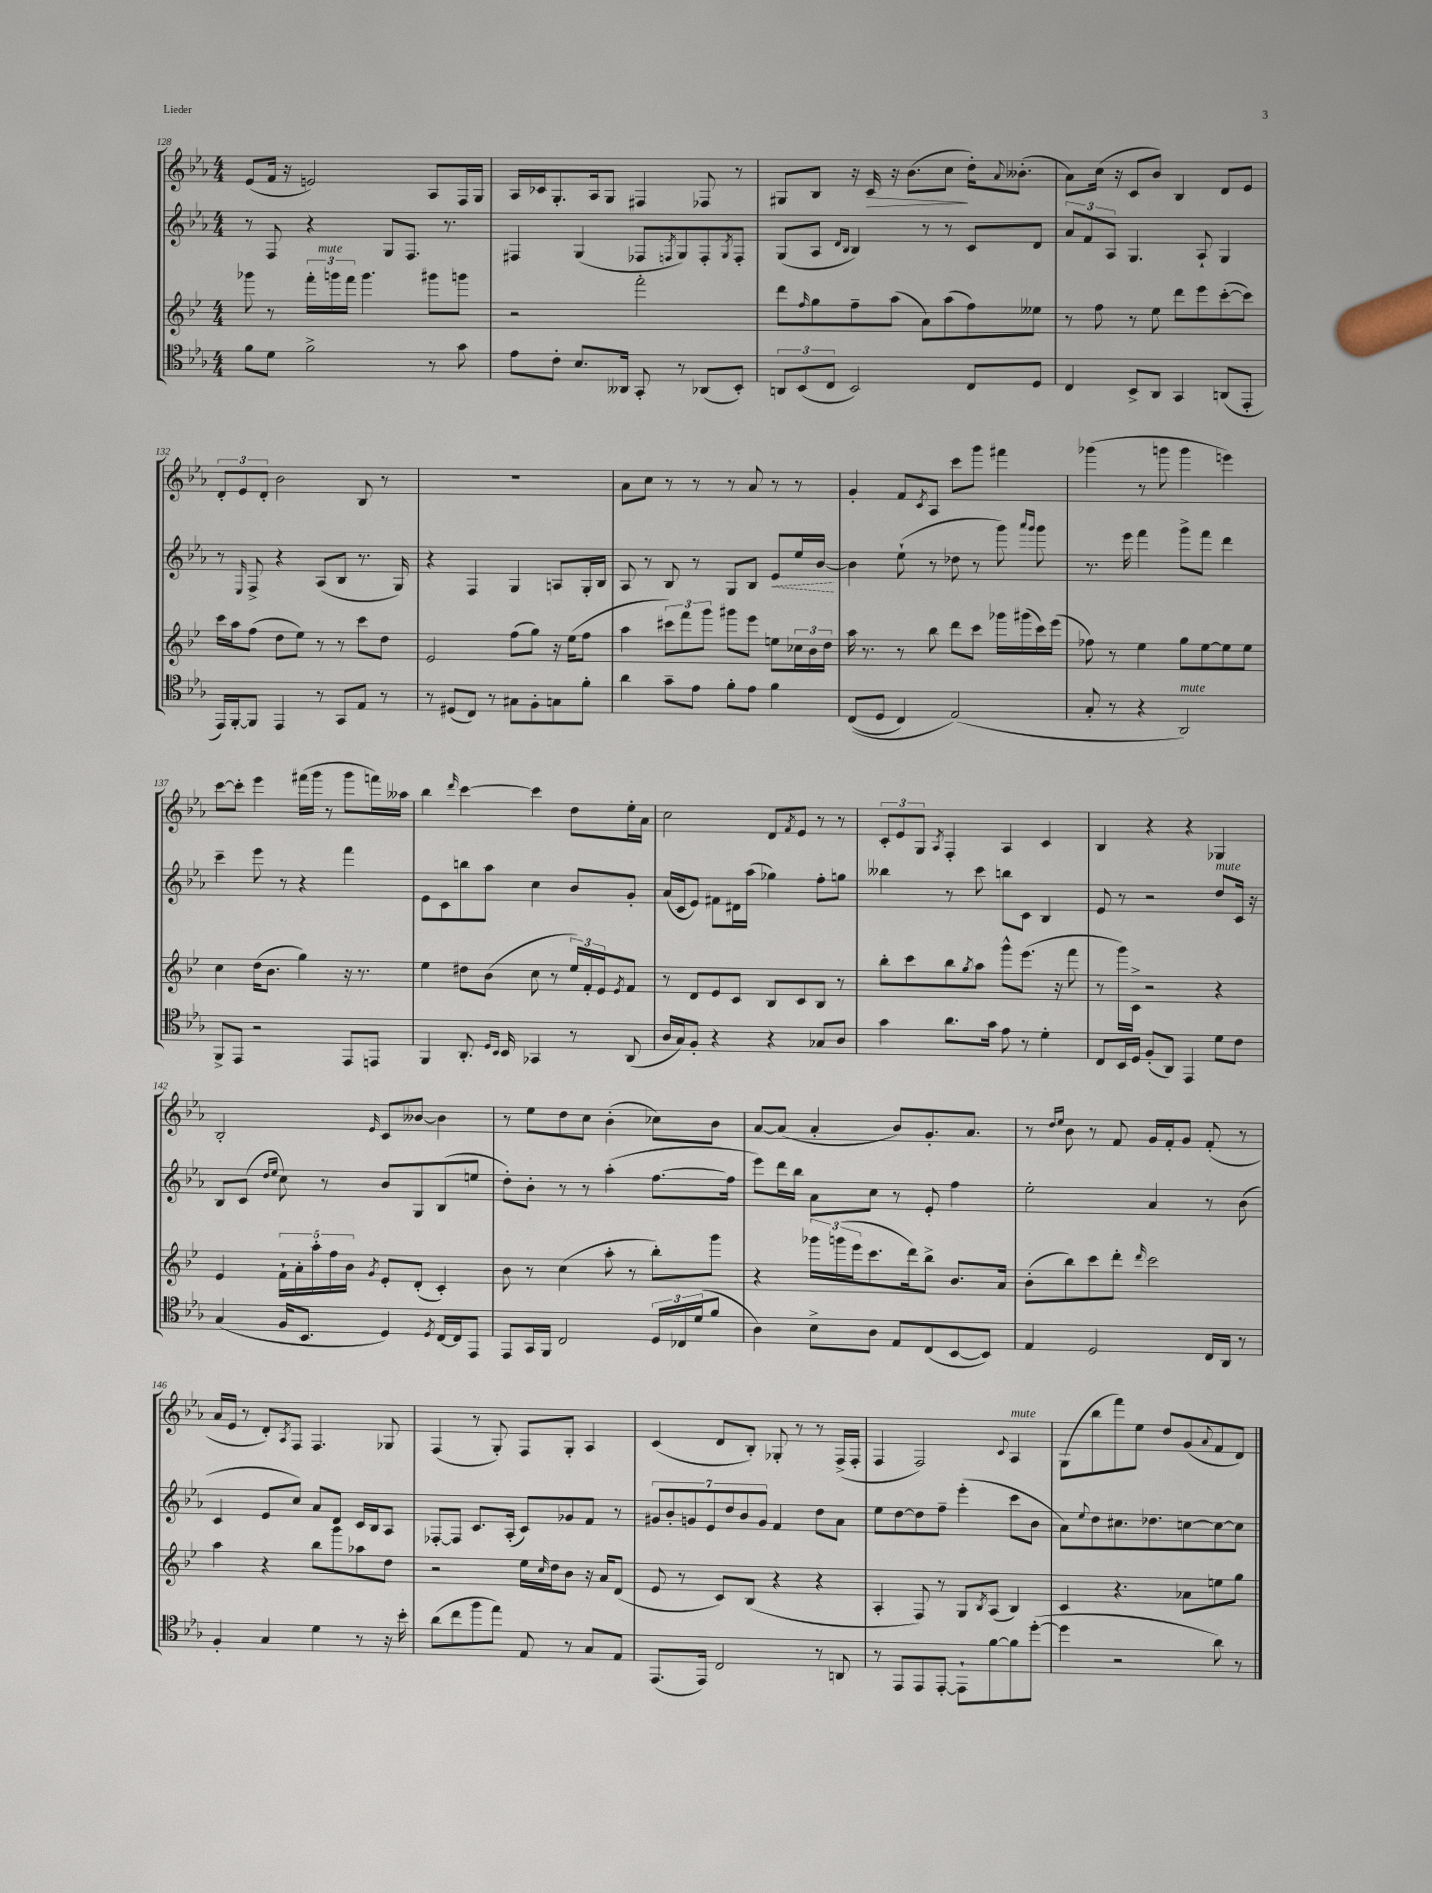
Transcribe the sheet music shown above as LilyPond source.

<<
\new StaffGroup <<
\new Staff = "s0" {
    \clef treble \key ees \major \numericTimeSignature \time 4/4
    ees'8( f'16 r16 e'2) aes8 f16 g16 |
    aes16 ces'16 g8.-. aes16 g8 fis4 fes8 r8 |
    gis8 bes8 r16 c'16\> r16 bes'8.( c''8\! d''16-.) \appoggiatura { aes'8 } beses'8.-.( |
    aes'8) c''16( r16 c'8 bes'8) bes4 d'8 ees'8 |
    \tuplet 3/2 { d'8-. ees'8 d'8-. } bes'2 bes8 r8 |
    R1 |
    aes'8 c''8 r8 r8 r8 aes'8 r8 r8 |
    g'4-. f'8 \acciaccatura { c'8 } aes8 c'''8 g'''8 fis'''4 |
    ges'''4( r8 g'''8 g'''4 e'''4) |
    c'''8~ c'''8-. ees'''4 fis'''16( g'''16 r8 g'''8 f'''16) aeses''16 |
    bes''4 \grace { d'''16 } c'''4~ c'''4 d''8 ees''16-. aes'16 |
    c''2 d'8 \acciaccatura { f'8 } ees'8 r8 r8 |
    \tuplet 3/2 { c'8-. ees'8 g8 } \acciaccatura { aes8 } f4-. aes4 c'4 |
    bes4 r4 r4 ges4 |
    bes2-. \grace { ees'16 } c'8 beses'8~ beses'4 |
    r8 ees''8 d''8 c''8 bes'4-.( ces''8) bes'8 |
    aes'8~ aes'8( aes'4-. bes'8) g'8.-. aes'8. |
    r8 \grace { d''16 ees''16 } bes'8 r8 f'8 g'16 f'16-. g'8 f'8-.( r8 |
    aes'16 ees'16 r8 d'8-.) \acciaccatura { aes8 } f8 f4. ges8 |
    f4( r8 g8-.) f8 g8-. aes4 |
    c'4( d'8 bes8-.) ges8-. r8 r8 f16->( f16-. |
    f4 f2) \appoggiatura { c'8 } aes4^\markup { \italic "mute" } |
    g8( bes''8 f'''8) ees''8 d''8 g'8( \appoggiatura { aes'8 } f'8 d'8) \bar "|." |
}
\new Staff = "s1" {
    \clef treble \key ees \major \numericTimeSignature \time 4/4
    r8 f8 r4 g8 f8. r8. |
    fis4 g4( fes8 \acciaccatura { f8 } g8) f8-. \acciaccatura { g8 } f8-. |
    g8( aes8 \grace { d'16 bes16 } bes4) r8 r8 c'8 d'8 |
    \tuplet 3/2 { aes'8 f'8 aes8 } g4. aes8-! g4 |
    r8 \grace { ees16 } f8-> r4 aes8( bes8 r8. g16) |
    r4 f4 g4 a8 g16-. bes16 |
    aes8 r8 bes8 r8 g8 bes8 \once \override Hairpin.style = #'dashed-line ees'8\< ees''16 bes'16~\! |
    bes'4 ees''8-!( r8 des''8 r8 g'''8) \grace { aes'''16 g'''16 } g'''8 |
    r8. ees'''16 f'''4 g'''8-> f'''8 d'''4 |
    c'''4-- ees'''8 r8 r4 f'''4 |
    ees'8 c'8 b''8 aes''8 c''4 bes'8 g'8-. |
    aes'16( c'16 ees'8) fis'8 dis'16 aes''16( ges''4) f''8-. g''8 |
    beses''4 r8 c'''8 b''8 c'8 bes4 |
    ees'8 r8 r2 d''8^\markup { \italic "mute" } c'16 r16 |
    bes8 c'8( \grace { d''16 ees''16 } c''8) r8 bes'8 g8 bes8( e''8 |
    d''8-.) bes'8-. r8 r8 aes''4-.( f''8.~ f''16 |
    ees'''8) d'''16 bes''16 aes'8 c''8 r8 ees'8-. f''4 |
    ees''2-. aes'4 r8 bes'8( |
    c'4 ees'8 c''8) aes'8 d'8 c'16 bes16 aes8 |
    fes8~-. fes8 c'8. aes16-.( c'8) ges'8 f'8 r8 |
    \tuplet 7/4 { gis'8 bes'8-. g'8 ees'8 d''8 bes'8 g'8 } f'4 d''8 aes'8 |
    ees''8 d''8~ d''8 f''8-- ees'''4-.( c'''8 bes'8 |
    aes'8) \appoggiatura { ees''8 } d''8 cis''8. des''8. c''8~ c''8~ c''8 \bar "|." |
}
\new Staff = "s2" {
    \clef treble \key bes \major \numericTimeSignature \time 4/4
    ges'''8 r8 \tuplet 3/2 { f'''16-. g'''16^\markup { \italic "mute" } f'''16 } g'''4. gis'''8 g'''8 |
    r2 f'''2-. |
    d'''8 \grace { f''16 } g''8 f''8-- a''8( a'8) a''8( f''8) eeses''8 |
    r8 f''8 r8 ees''8 d'''8 ees'''8 c'''8~-.( c'''8) |
    c'''16 a''16 f''8( d''8 ees''8) r8 r8 c'''8 d''8 |
    ees'2 f''8( g''8) r16 ees''16( f''8 |
    a''4 \tuplet 3/2 { cis'''8) f'''8 g'''8 } gis'''8 ees'''8 e''8 \tuplet 3/2 { ces''16 bes'16 d''16 } |
    a''16 r8. r8 bes''8 d'''8 c'''8 ges'''16 gis'''16( c'''16) ees'''16( |
    fes''8) r8 ees''4 g''8 ees''8~ ees''8 ees''8 |
    c''4 d''16( bes'8. g''4) r16 r8. |
    ees''4 dis''8 bes'8( c''8 r8 \tuplet 3/2 { ees''16) f'16-. ees'16 } \acciaccatura { ees'8 } f'8 |
    r8 d'8 ees'8 c'8 bes8 c'8 bes8 r8 |
    bes''8-. c'''8 bes''8 \acciaccatura { g''8 } a''8 g'''8-^ ees'''8.( r16 f'''8 |
    r8 g'''16) c'16-> r2 r4 |
    ees'4 \tuplet 5/4 { f'16-! a'16-. a''16-. f''16 bes'16 } \acciaccatura { g'8 } ees'8-. d'8-.( c'4-.) |
    bes'8 r8 c''4( a''8-. r8 bes''8-.) g'''8 |
    r4 \tuplet 3/2 { ges'''16 g'''16( ees'''16 } c'''8. d'''16) bes''8-> bes'8. a'16 |
    bes'8-.( bes''8) c'''8 d'''8-. \grace { d'''16 } c'''2 |
    a''4 r4 bes''8 g'''8 aes''8 d''8 |
    r2 ees''16 \grace { c''16 } d''16 bes'8 r16 a'16 d'8( |
    ees'8 r8 c'8) bes8( r4 r4 |
    a4-. f8) r8 g8 \acciaccatura { bes8 } a8( bes4) |
    c'4 r4. aes'8 e''8 g''8 \bar "|." |
}
\new Staff = "s3" {
    \clef tenor \key ees \major \numericTimeSignature \time 4/4
    f'8 d'8 f'2-> r8 g'8 |
    ees'8 c'8-. bes8. aeses,16 g,8-. r8 aes,8( bes,8-.) |
    \tuplet 3/2 { a,8 bes,8( c8 } bes,2) c8 d8 |
    c4 bes,8-> aes,8 g,4 a,8( ees,8-. |
    ees,16) f,16~-. f,8 ees,4 r8 g,8 ees8 r8 |
    r8 dis8( c8) r8 gis8 f8-. g8 f'8-. |
    aes'4 g'8-- ees'8 f'8-. ees'8 f'4 |
    c8(\( d8 c4) ees2(\) |
    g8-. r8 r4 aes,2^\markup { \italic "mute" }) |
    f,8-> ees,8 r2 ees,8 e,8 |
    f,4 aes,8.-. \grace { d16 bes,16 } bes,16 ges,4 r8 aes,8( |
    aes16 g16) f8-. r4 r4 ges8 aes8 |
    g'4 aes'8. g'16 ees'8 r8 d'4-. |
    c8 bes,16 d16 f8-.( aes,8) ees,4 d'8 c'8 |
    g4( f16 bes,8. d4) \acciaccatura { d8 } c16~ c16 ees,8 |
    ees,8 g,16 f,16 c2 \tuplet 3/2 { d16 ces16 d'16( } f'8 |
    aes4) bes8-> aes8 ees8 c8( bes,8~ bes,8) |
    ees4 d2 c16 aes,16 r8 |
    f4-. g4 d'4 r8 r16 bes'16-. |
    aes'8( c''8 f''8 ees''8) ees8 r8 g8 ees8 |
    ees,8.( ees,16) c2 r8 a,8 |
    r8 ees,8 ees,8 ees,8~-. ees,8-! f'8~ f'8 d''8~-.( |
    d''4 r2 aes'8) r8 \bar "|." |
}
>>
>>
\layout { \context { \Score currentBarNumber = #128 } }
